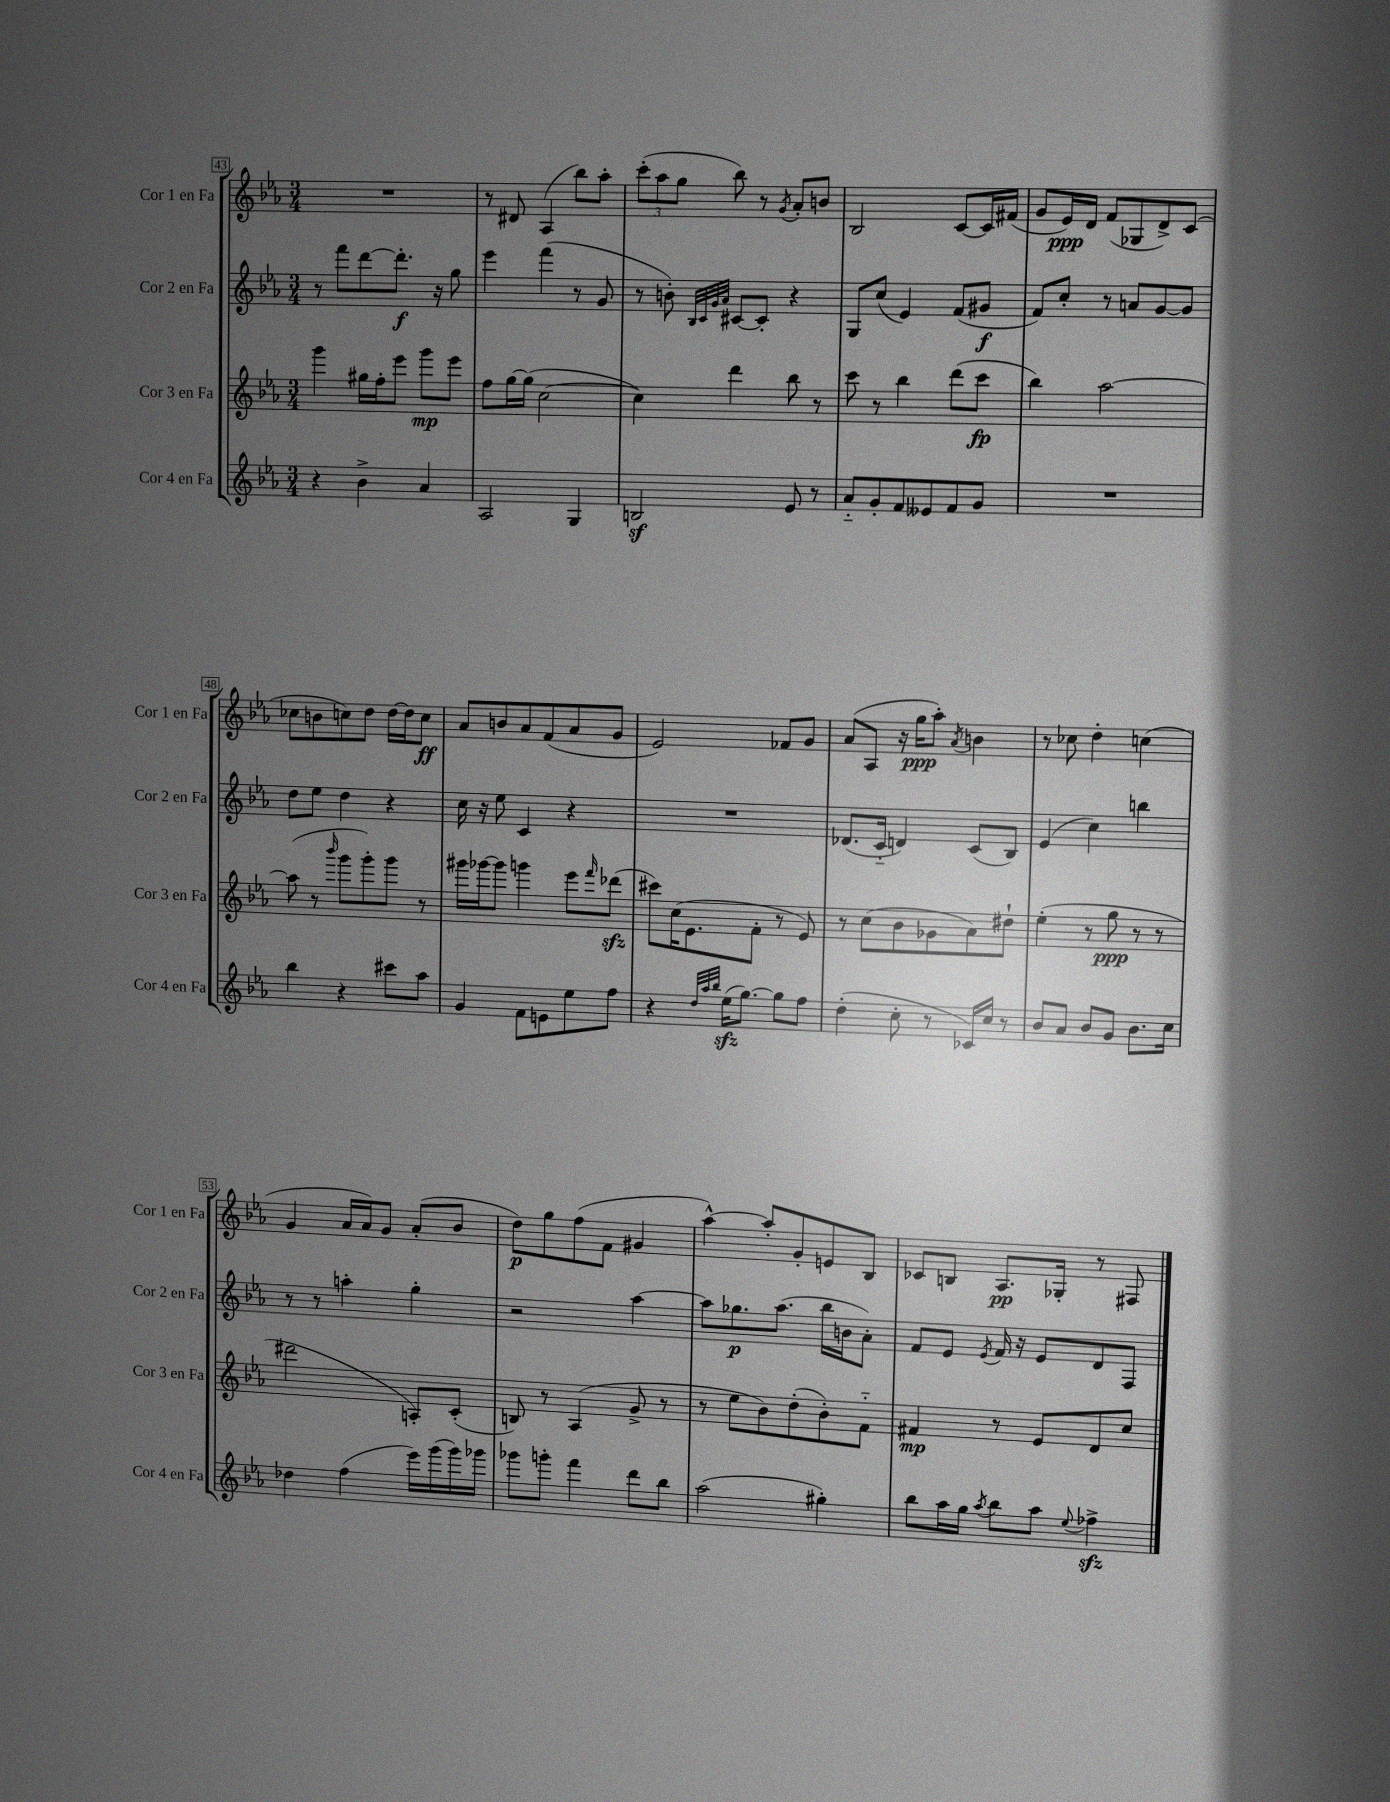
<<
\new StaffGroup <<
\new Staff = "s0" \with { instrumentName = "Cor 1 en Fa" shortInstrumentName = "Cor 1 en Fa" } {
    \clef treble \key ees \major \numericTimeSignature \time 3/4
    R2. |
    r8 dis'8 aes4( bes''8) aes''8-. |
    \tuplet 3/2 { c'''8-.( aes''8 g''8 } bes''8) r8 \acciaccatura { g'8 } aes'8-. b'8 |
    bes2 c'8~ c'16 fis'16( |
    g'8 ees'16\ppp) d'16 f'8( ges8 d'8->) c'8( |
    ces''8 b'8 c''8) d''8 d''16~ d''16 c''8\ff |
    aes'8 b'8 aes'8 f'8( aes'8 g'8 |
    ees'2) fes'8 g'8 |
    aes'8( aes8 r16 g''16\ppp aes''8-.) \acciaccatura { aes'8 } b'4 |
    r8 ces''8 d''4-. c''4( |
    g'4 aes'16 aes'16) g'8 aes'8-.( bes'8 |
    d''8\p) g''8 f''8( f'8 gis'4 |
    aes''4~-^) aes''8-. g'8-. e'8 bes8 |
    ces'8 b8 aes8.\pp ges16-. r8 fis8 \bar "|." |
}
\new Staff = "s1" \with { instrumentName = "Cor 2 en Fa" shortInstrumentName = "Cor 2 en Fa" } {
    \clef treble \key ees \major \numericTimeSignature \time 3/4
    r8 f'''8 d'''8~ d'''8.-.\f r16 g''8 |
    ees'''4 f'''4( r8 g'8 |
    r8 b'8-.) \grace { bes32 c'32 g'32 aes'32 } cis'8~ cis'8-. r4 |
    g8 c''8( ees'4) f'8( gis'8\f |
    f'8) c''8-. r8 a'8 g'8~ g'8 |
    d''8 ees''8 d''4 r4 |
    c''16 r16 ees''8 c'4 r4 |
    R2. |
    des'8.( c'16-_ d'4) c'8( bes8) |
    ees'4( c''4) b''4 |
    r8 r8 a''4-. g''4-. |
    r2 aes''4~ |
    aes''8 ges''8.\p aes''8.( bes''16 b'16 aes'8-.) |
    f'8 ees'8 \acciaccatura { ees'8 } f'16 r16 ees'8 d'8 f8 \bar "|." |
}
\new Staff = "s2" \with { instrumentName = "Cor 3 en Fa" shortInstrumentName = "Cor 3 en Fa" } {
    \clef treble \key ees \major \numericTimeSignature \time 3/4
    g'''4 gis''16 f''16-. ees'''8 g'''8\mp ees'''8 |
    f''8 g''16~ g''16( c''2~ |
    c''4) d'''4 bes''8 r8 |
    c'''8 r8 bes''4 d'''8( c'''8\fp |
    bes''4) aes''2~ |
    aes''8( r8 \grace { bes'''16 } g'''8 g'''8-.) g'''8 r8 |
    gis'''16 ges'''16~ ges'''8 g'''4 ees'''8 \grace { f'''16 } des'''8\sfz( |
    cis'''8) c''16( ees'8. f'8-. r8 ees'8) |
    r8 c''8( bes'8 ges'8 aes'8) dis''8-! |
    ees''4-.( r8 g''8\ppp r8 r8 |
    dis'''2 a8-.) c'8-.( |
    b8) r8 aes4( g'8-> r8 |
    r8 ees''8 bes'8) d''8-.( bes'8-.) f'8-_ |
    fis'4\mp r8 ees'8 d'8 c''8 \bar "|." |
}
\new Staff = "s3" \with { instrumentName = "Cor 4 en Fa" shortInstrumentName = "Cor 4 en Fa" } {
    \clef treble \key ees \major \numericTimeSignature \time 3/4
    r4 bes'4-> aes'4 |
    aes2 g4 |
    b2\sf ees'8 r8 |
    aes'8-_ g'8-. f'8 eeses'8 f'8 g'8 |
    R2. |
    bes''4 r4 cis'''8 aes''8 |
    g'4 f'8 e'8 ees''8 f''8 |
    r4 \grace { d''32 aes''32 bes''32 } ees''16\sfz( g''8.~) g''8 f''8 |
    d''4-.( c''8-. r8 ces'16) c''16 r8 |
    bes'8 aes'8 bes'8 g'8 bes'8. c''16 |
    des''4 f''4( ees'''16) g'''16( g'''16) ges'''16 |
    ges'''8 g'''8-. f'''4 d'''8 bes''8 |
    aes''2( gis''4-.) |
    bes''8 aes''16 g''16 \acciaccatura { aes''8 } bes''8 aes''8 \appoggiatura { ees''8 } fes''4->\sfz \bar "|." |
}
>>
>>
\layout { \context { \Score currentBarNumber = #43 \override BarNumber.stencil = #(make-stencil-boxer 0.1 0.3 ly:text-interface::print) } }
